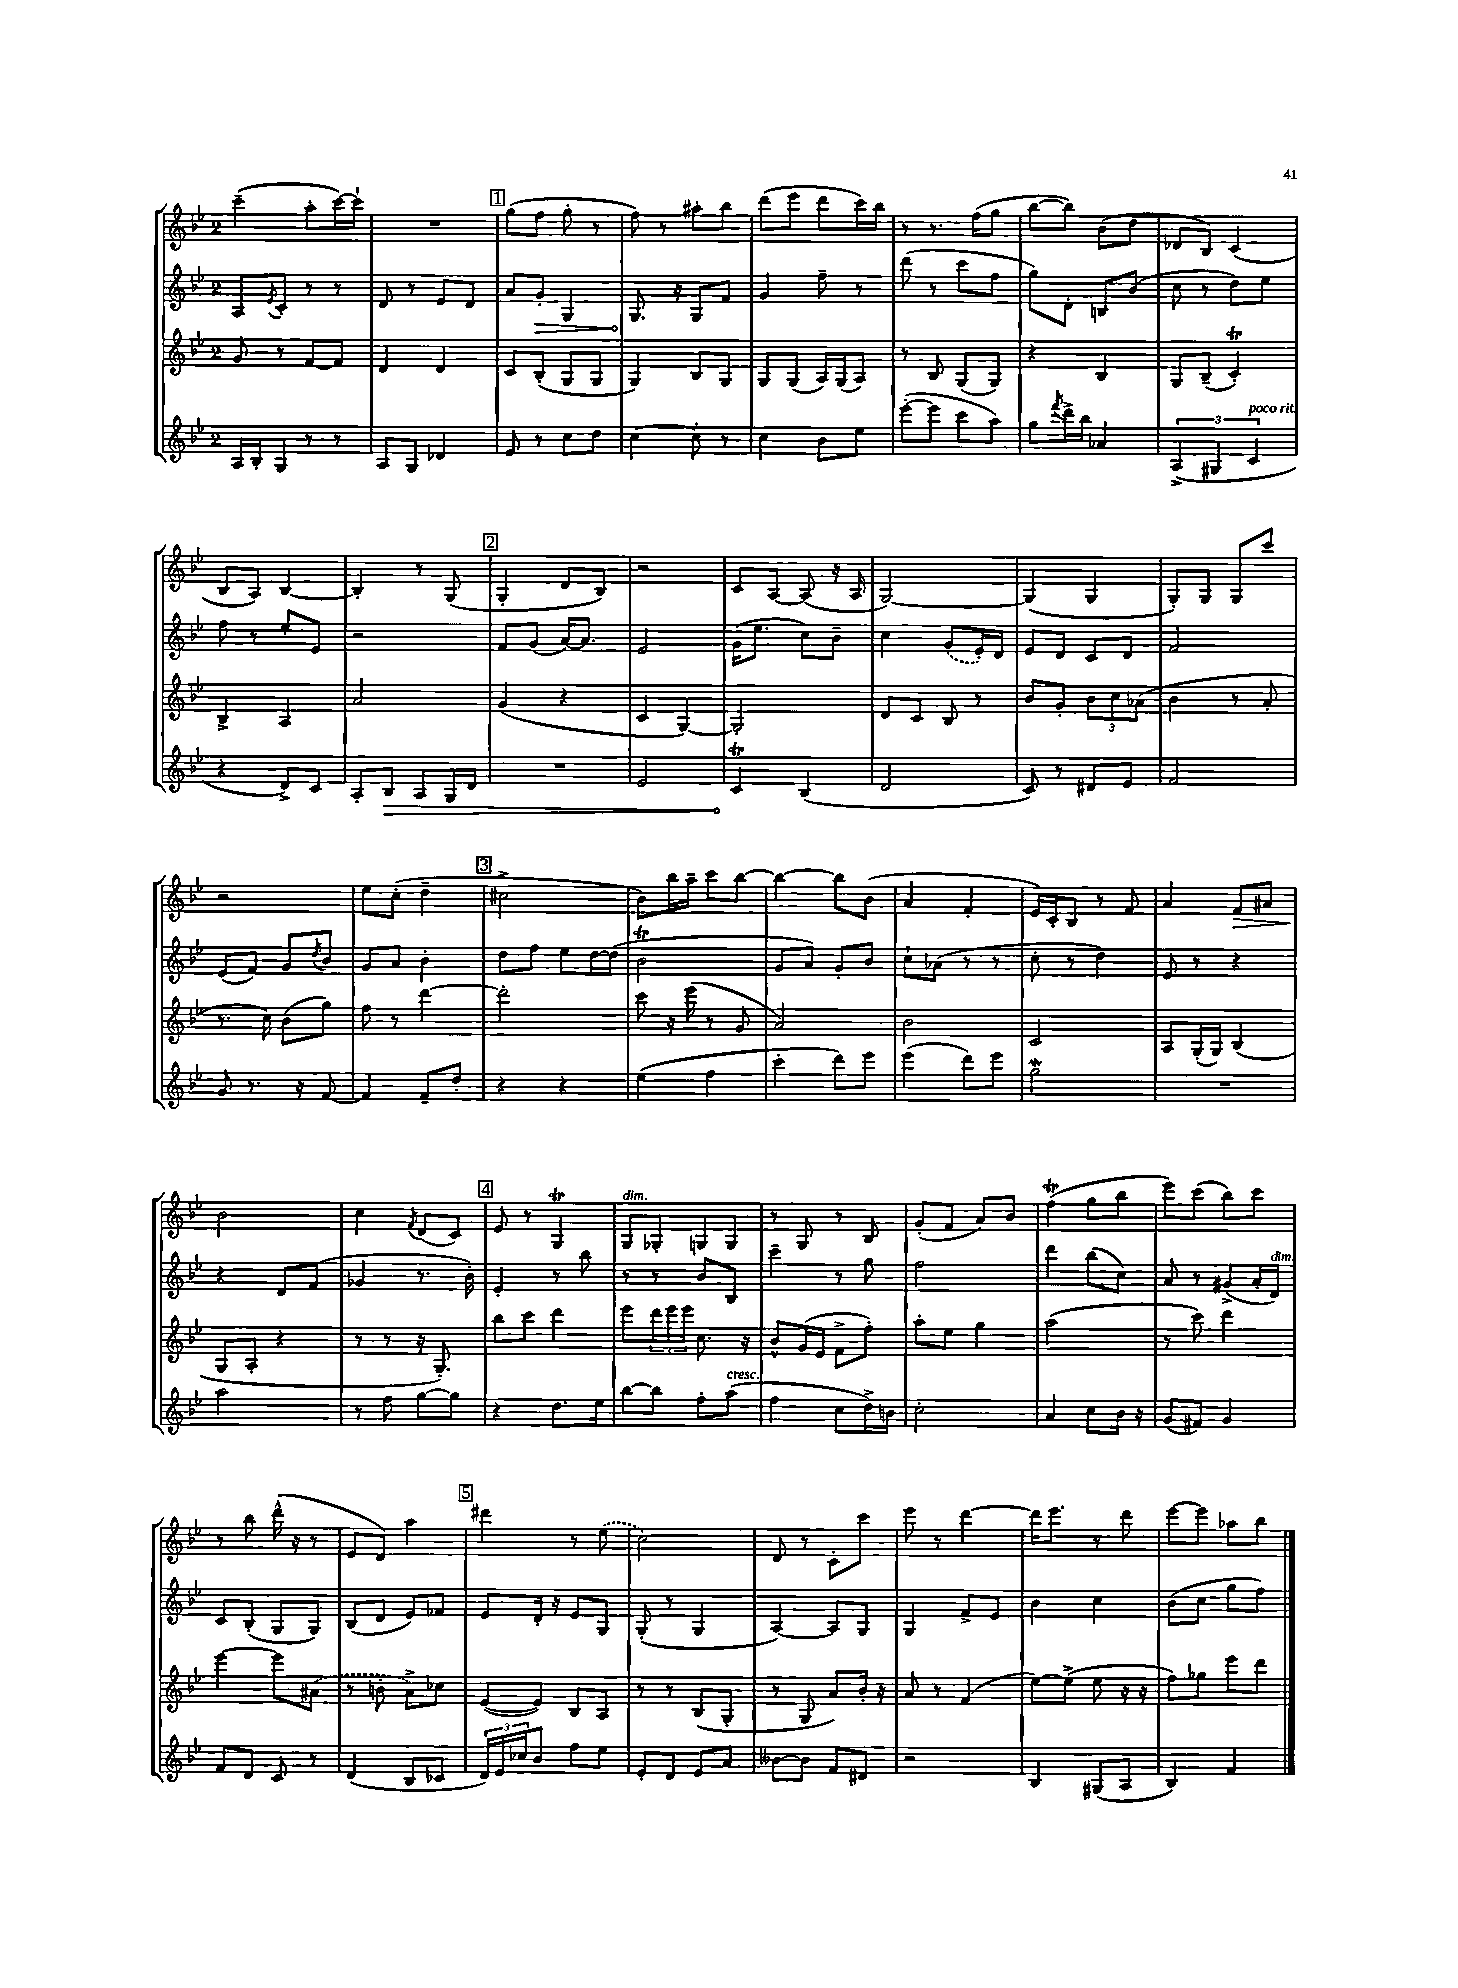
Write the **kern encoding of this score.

**kern	**kern	**kern	**kern
*staff4	*staff3	*staff2	*staff1
*clefG2	*clefG2	*clefG2	*clefG2
*k[b-e-]	*k[b-e-]	*k[b-e-]	*k[b-e-]
*M2/4	*M2/4	*M2/4	*M2/4
16A	8g	8A	(4ccc~
16B-'	.	.	.
.	.	8qe-	.
8G	8r	8c'	.
8r	[8f	8r	8aa'
8r	8f]	8r	[16ccc)
.	.	.	16ccc`]
=	=	=	=
8A	4d	8d	2r
8G	.	8r	.
4d-	4d	8e-	.
.	.	8d	.
=	=	=	=
8e-	8c	8a	(8gg
8r	(8B-'	8g'	8ff
8cc	8G	4G	8gg'
8dd	8G	.	8r
=	=	=	=
[4cc	4G)	8.G	8ff)
.	.	.	8r
.	.	16r	.
8cc']	8B-	8G	8aa#'
8r	8G	8f	8bb-
=	=	=	=
4cc	8G	4g	(8ddd
.	(8G	.	8eee-
8b-	16A)	8ff~	8ddd
.	(16G	.	.
8ee-	8A)	8r	16ccc)
.	.	.	16bb-
=	=	=	=
([8eee-'	8r	(8ddd	8r
8eee-]	8B-	8r	8.r
8ccc	(8G	8ccc	.
.	.	.	(16ff
8aa)	8G)	8ff	8gg
=	=	=	=
8gg	4r	8gg)	[8bb-
8qfff	.	.	.
16ddd^	.	8d'	8bb-])
16bb-	.	.	.
4a-	4B-	8B	(8b-
.	.	(8b-	8dd
=	=	=	=
(6A^	8G	8cc	8d-
.	(8B-~	8r	8B-)
6G#	.	.	.
.	4c')	8dd)	(4c
6c	.	.	.
.	.	8ee-	.
=	=	=	=
4r	4B-^	8ff	8B-
.	.	8r	8A)
8d^)	4A	8ee-'	[4B-
8c	.	8e-	.
=	=	=	=
8A'	2a	2r	4B-']
8B-	.	.	.
8A	.	.	8r
16G	.	.	(8G
16d	.	.	.
=	=	=	=
2r	(4g	8f	4G'
.	.	(8g	.
.	4r	[16a)	8d
.	.	8.a]	.
.	.	.	8B-)
=	=	=	=
2e-	4c	2e-	2r
.	[4G)	.	.
=	=	=	=
4c	2G']	(16g	8c
.	.	8.ee-	.
.	.	.	[8A
(4B-	.	8cc)	(8A]
.	.	8b-~	16r
.	.	.	16A
=	=	=	=
2d	8d	4cc	[2G)
.	8c	.	.
.	8B-	(8g	.
.	8r	16e-')	.
.	.	16d	.
=	=	=	=
8c)	8b-	8e-	(4G]
8r	8g'	8d	.
8d#	12b-	8c	4G
.	12cc	.	.
8e-	.	8d	.
.	(12a-	.	.
=	=	=	=
2f	4b-	2f	8G')
.	.	.	8G
.	8r	.	8G
.	8a'	.	8ccc
=	=	=	=
8g	8.r	(8e-	2r
8.r	.	8f)	.
.	16cc)	.	.
.	(8b-	8g	.
16r	.	.	.
.	.	8qdd	.
[8f	8gg)	8b-	.
=	=	=	=
4f]	8ff	8g	8ee-
.	8r	8a	(8cc'
8f~	[4ddd	4b-'	4dd~
8dd'	.	.	.
=	=	=	=
4r	2ddd']	8dd	2cc#^
.	.	8ff	.
4r	.	8ee-	.
.	.	[16dd	.
.	.	(16dd]	.
=	=	=	=
(4ee-	8ccc	2b-	8b-)
.	16r	.	16bb-
.	(16eee-	.	16aa~
4ff	8r	.	8ccc
.	8g	.	[8bb-
=	=	=	=
4ccc'	2a)	8g	4bb-_
.	.	8a)	.
8ddd)	.	8g'	8bb-]
8eee-	.	8b-	(8b-
=	=	=	=
(4eee-	2b-	8cc`	4a
.	.	(8a-	.
8ddd)	.	8r	4f'
8eee-	.	8r	.
=	=	=	=
2gg	2c	8cc'	16e-)
.	.	.	16c'
.	.	8r	8B-
.	.	4dd)	8r
.	.	.	8f
=	=	=	=
2r	8A	8e-	4a
.	(16G'	8r	.
.	16G)	.	.
.	(4B-	4r	8f
.	.	.	8a#
=	=	=	=
2aa	8G	4r	2b-
.	8A'	.	.
.	4r	8d	.
.	.	(8f	.
=	=	=	=
8r	8r	4g-	4cc
8ff	8r	.	.
.	.	.	8qf
[8gg	16r	8.r	(8d
.	8.G')	.	.
8gg]	.	.	8c)
.	.	16b-')	.
=	=	=	=
4r	8bb-	4e-'	8e-
.	8ccc	.	8r
8.dd	4ddd	8r	4G
.	.	8bb-	.
16ee-	.	.	.
=	=	=	=
[8bb-	8eee-	8r	8G
8bb-]	24ddd	8r	8G-'
.	24eee-	.	.
.	24eee-	.	.
8ff'	8.cc	8b-	8G
(8aa	.	8B-	8G
.	16r	.	.
=	=	=	=
4ff	8b-^^	4ccc~	8r
.	(16g	.	8G
.	16e-	.	.
8cc	8f^	8r	8r
16dd^)	8ff')	8gg	8B-
16b	.	.	.
=	=	=	=
2cc'	8aa'	2ff	(8g'
.	8ee-	.	8f
.	4gg	.	8a)
.	.	.	8b-
=	=	=	=
4a	(2aa	4ddd	(4ff
8cc	.	(8bb-	8gg
16b-	.	8cc)	8bb-
16r	.	.	.
=	=	=	=
(8g	8r	8a	8eee-)
8f#)	8ccc)	8r	(8ccc
4g	4ddd	(8g#^	8bb-)
.	.	16a'	8ccc
.	.	16d)	.
=	=	=	=
8f	[4eee-	8c	8r
8d	.	(8B-'	8bb-
8c	8eee-]	8G	(16ddd^^
.	.	.	16r
8r	(8a#	8G)	8r
=	=	=	=
(4d	8r	(8B-	8e-
.	8b'	8d	8d)
8B-	8a^)	8e-)	4aa
8c-	8cc-	8f-	.
=	=	=	=
24d)	([8e-	8e-	4ddd#
24e-	.	.	.
24cc-	.	.	.
8b-	8e-])	16d'	.
.	.	16r	.
8ff	8B-	8e-	8r
8ee-	8A	8G	(8ee-
=	=	=	=
8e-'	8r	(8G'	2cc)
8d	8r	8r	.
8e-	(8B-	4G	.
8a	8G'	.	.
=	=	=	=
[8b--	8r	[4A)	8d
8b--]	8G	.	8r
8f	8a)	8A]	8c'
8d#	16b-'	8G	8ccc
.	16r	.	.
=	=	=	=
2r	8a	4G	8eee-
.	8r	.	8r
.	(4f	8f^	[4ddd
.	.	8e-	.
=	=	=	=
4B-	[8ee-)	4b-	16ddd]
.	.	.	8.eee-
.	(8ee-^]	.	.
(8G#	8ee-	4cc	8r
8A	16r	.	8ddd
.	16r	.	.
=	=	=	=
4B-)	8ff)	(8b-	[8eee-
.	8gg-	8cc	8eee-]
4f	8eee-	8gg	8aa-
.	8ddd	8ff)	8bb-
==	==	==	==
*-	*-	*-	*-
